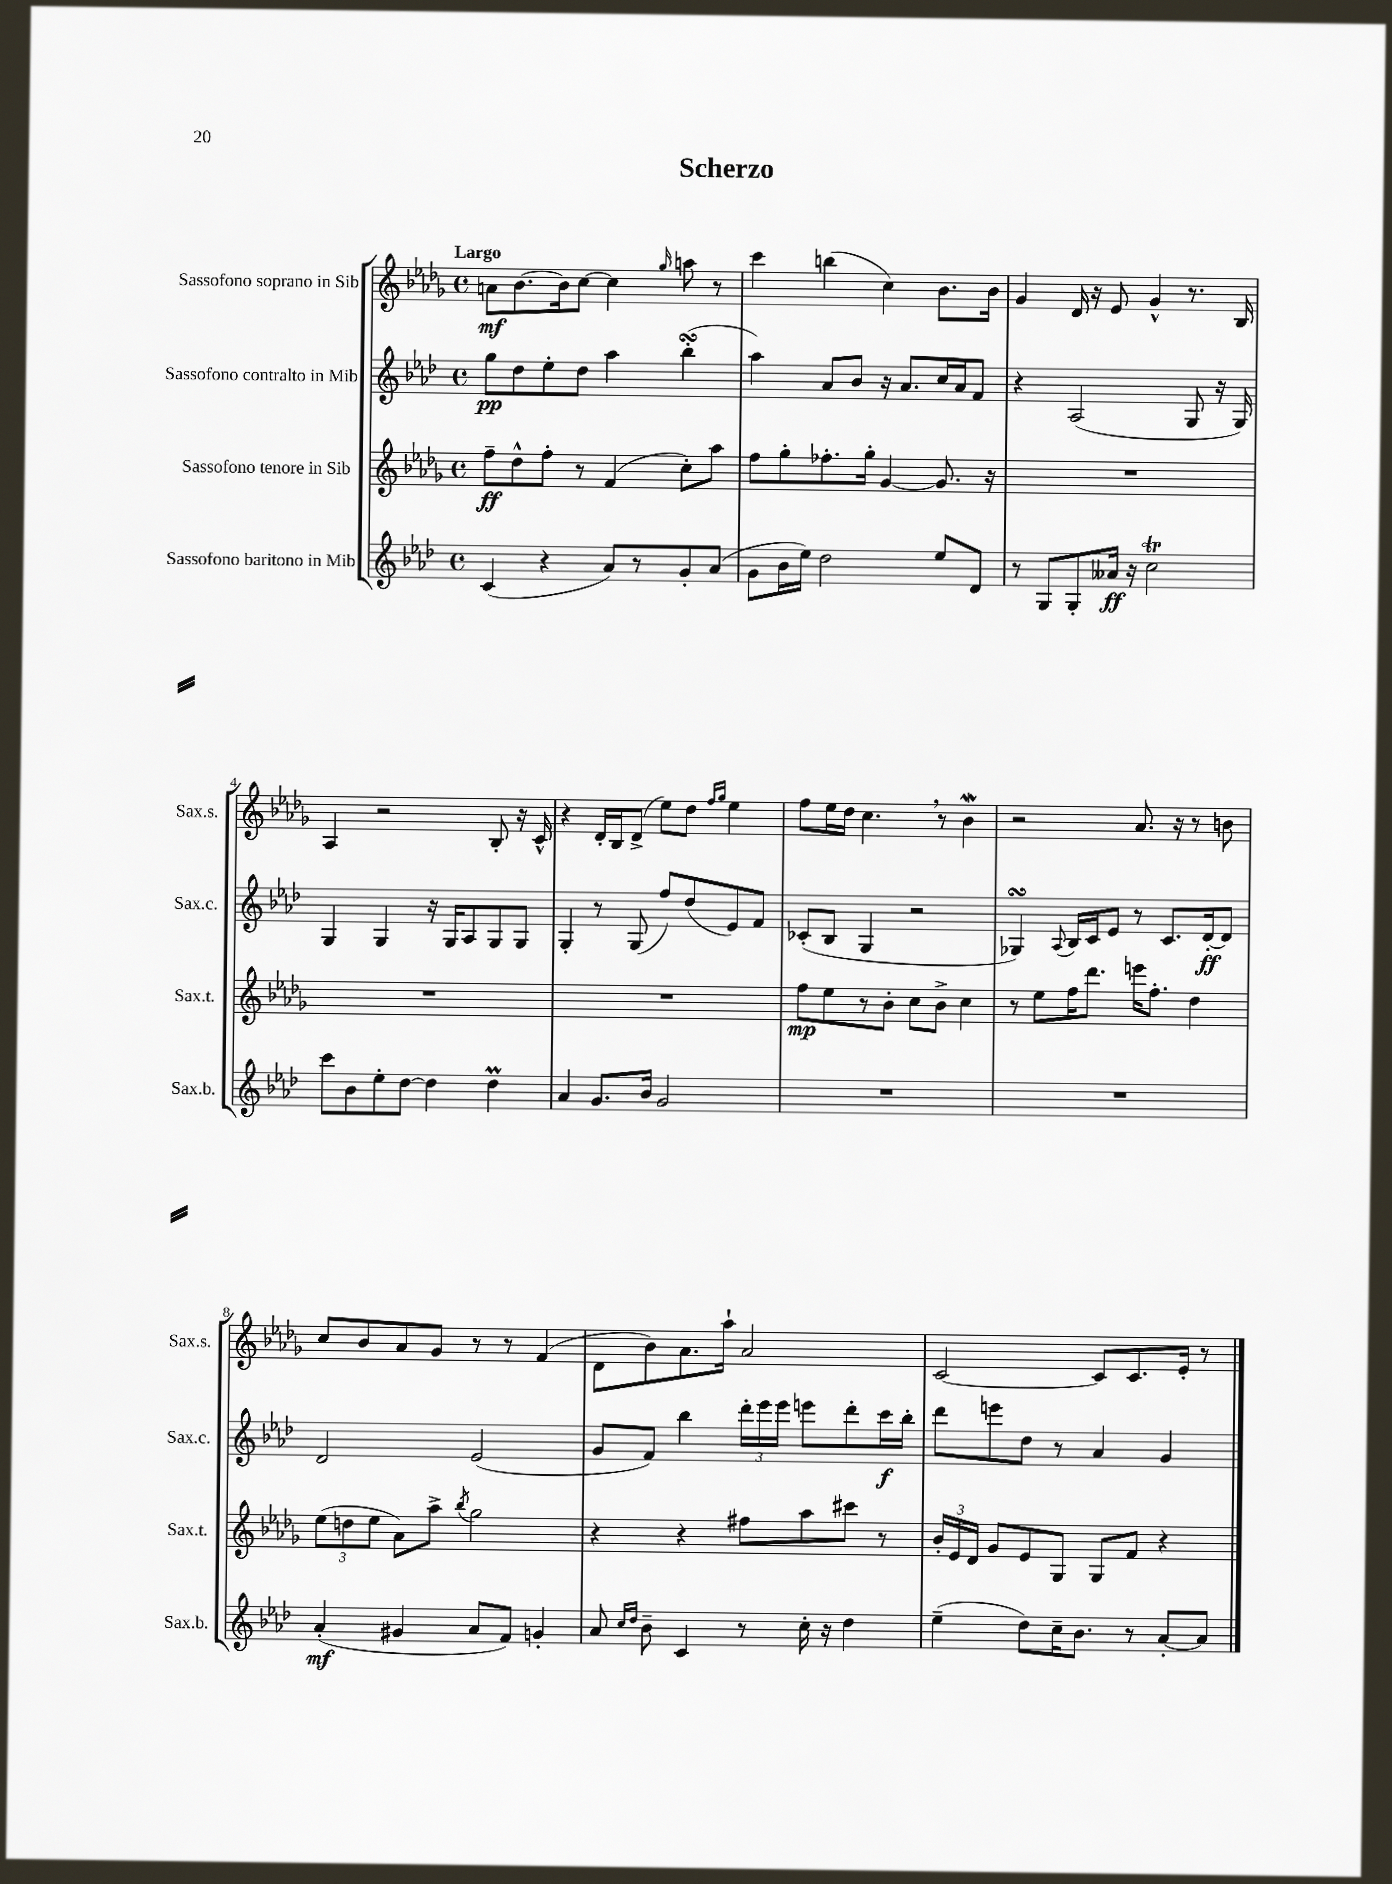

**kern	**dynam	**kern	**dynam	**kern	**dynam	**kern	**dynam
*part4	*part4	*part3	*part3	*part2	*part2	*part1	*part1
*staff4	*staff4	*staff3	*staff3	*staff2	*staff2	*staff1	*staff1
*I"Sassofono baritono in Mib	*	*I"Sassofono tenore in Sib	*	*I"Sassofono contralto in Mib	*	*I"Sassofono soprano in Sib	*
*I'Sax.b.	*	*I'Sax.t.	*	*I'Sax.c.	*	*I'Sax.s.	*
*clefG2	*	*clefG2	*	*clefG2	*	*clefG2	*
*k[b-e-a-d-]	*	*k[b-e-a-d-g-]	*	*k[b-e-a-d-]	*	*k[b-e-a-d-g-]	*
*M4/4	*	*M4/4	*	*M4/4	*	*M4/4	*
*met(c)	*	*met(c)	*	*met(c)	*	*met(c)	*
=1	=1	=1	=1	=1	=1	=1	=1
!	!	!	!	!	!	!LO:TX:a:B:t=Largo	!
(4c/	.	8ff~\L	ff	8gg\L	pp	8an\L	mf
.	.	8dd-^^\	.	8dd-\	.	[8.b-\	.
4r	.	8ff'\J	.	8ee-'\	.	.	.
.	.	.	.	.	.	16b-\k]	.
.	.	8r	.	8dd-\J	.	[8cc\J	.
8a-/L)	.	(4f/	.	4aa-\	.	4cc\]	.
8r	.	.	.	.	.	.	.
.	.	.	.	.	.	16qqgg-/	.
8g'/	.	8cc'\L)	.	(4bb-sSSS'\	.	8aan\	.
(8a-/J	.	8aa-\J	.	.	.	8r	.
=2	=2	=2	=2	=2	=2	=2	=2
8g\L	.	8ff\L	.	4aa-\)	.	4ccc\	.
16b-\L	.	8gg-'\	.	.	.	.	.
16ee-\JJ)	.	.	.	.	.	.	.
2dd-\	.	8.ff-X'\	.	8a-/L	.	(4bbn\	.
.	.	.	.	8b-/J	.	.	.
.	.	16gg-'\Jk	.	.	.	.	.
.	.	[4g-/	.	16r	.	4cc\)	.
.	.	.	.	8.a-/L	.	.	.
8ee-/L	.	8.g-/]	.	16cc/L	.	8.b-\L	.
.	.	.	.	16a-/J	.	.	.
8d-/J	.	.	.	8f/J	.	.	.
.	.	16r	.	.	.	16b-\Jk	.
=3	=3	=3	=3	=3	=3	=3	=3
8r	.	1r	.	4r	.	4g-/	.
8G/L	.	.	.	.	.	.	.
8G'/	.	.	.	(2A-/	.	16d-/	.
.	.	.	.	.	.	16r	.
16a--X/Jk	ff	.	.	.	.	8e-/	.
16r	.	.	.	.	.	.	.
2cct\	.	.	.	.	.	4g-^^/	.
.	.	.	.	8G/	.	8.r	.
.	.	.	.	16r	.	.	.
.	.	.	.	16G/)	.	16B-/	.
!!LO:LB:g=z
=4	=4	=4	=4	=4	=4	=4	=4
8ccc\L	.	1r	.	4G/	.	4A-/	.
8b-\	.	.	.	.	.	.	.
8ee-'\	.	.	.	4G/	.	2r	.
[8dd-\J	.	.	.	.	.	.	.
4dd-\]	.	.	.	16r	.	.	.
.	.	.	.	16G/KL	.	.	.
.	.	.	.	8A-/	.	.	.
4dd-M\	.	.	.	8G/	.	8B-'/	.
.	.	.	.	8G/J	.	16r	.
.	.	.	.	.	.	16c^^/	.
=5	=5	=5	=5	=5	=5	=5	=5
4a-/	.	1r	.	4G'/	.	4r	.
8.g/L	.	.	.	8r	.	16d-'/LL	.
.	.	.	.	.	.	16B-/J	.
.	.	.	.	(8G/	.	(8d-^/J	.
16b-/Jk	.	.	.	.	.	.	.
2g/	.	.	.	8ff/L)	.	8ee-\L)	.
.	.	.	.	(8dd-/	.	8dd-\J	.
.	.	.	.	.	.	16qqff/LL	.
.	.	.	.	.	.	16qqgg-/JJ	.
.	.	.	.	8e-/)	.	4ee-\	.
.	.	.	.	8f/J	.	.	.
=6	=6	=6	=6	=6	=6	=6	=6
1r	.	8ff\L	mp	(8c-X'/L	.	8ff\L	.
.	.	8ee-\	.	8B-/J	.	16ee-\L	.
.	.	.	.	.	.	16dd-\JJ	.
.	.	8r	.	4G/	.	4.cc,\	.
.	.	8b-'\J	.	.	.	.	.
.	.	8cc\L	.	2r	.	.	.
.	.	8b-^\J	.	.	.	8r	.
.	.	4cc\	.	.	.	4b-W\	.
=7	=7	=7	=7	=7	=7	=7	=7
1r	.	8r	.	4G-XsSSs/)	.	2r	.
.	.	8ee-\L	.	.	.	.	.
.	.	.	.	8qqA-/	.	.	.
.	.	16ff\K	.	16B-/LL	.	.	.
.	.	8.ddd-\J	.	16c/J	.	.	.
.	.	.	.	8e-/J	.	.	.
.	.	16eeen\KL	.	8r	.	8.a-/	.
.	.	8.ff'\J	.	.	.	.	.
.	.	.	.	8.c/L	.	.	.
.	.	.	.	.	.	16r	.
.	.	4dd-\	.	.	.	8r	.
.	.	.	.	[16d-'/k	ff	.	.
.	.	.	.	8d-/J]	.	8bn\	.
!!LO:LB:g=z
=8	=8	=8	=8	=8	=8	=8	=8
(4a-'/	mf	(12ee-\L	.	2d-/	.	8cc/L	.
.	.	12ddn\	.	.	.	.	.
.	.	.	.	.	.	8b-/	.
.	.	12ee-\J	.	.	.	.	.
4g#X/	.	8a-\L)	.	.	.	8a-/	.
.	.	8aa-^\J	.	.	.	8g-/J	.
.	.	8qbb-/	.	.	.	.	.
8a-/L	.	2gg-\	.	(2e-/	.	8r	.
8f/J)	.	.	.	.	.	8r	.
4gn'/	.	.	.	.	.	(4f/	.
=9	=9	=9	=9	=9	=9	=9	=9
8a-/	.	4r	.	8g/L	.	8d-\L	.
16qqcc/LL	.	.	.	.	.	.	.
16qqdd-/JJ	.	.	.	.	.	.	.
8b-~\	.	.	.	8f/J)	.	8b-\)	.
4c/	.	4r	.	4bb-\	.	8.a-\	.
.	.	.	.	.	.	16aa-`\Jk	.
8r	.	8ff#X\L	.	24ddd-'\LL	.	2a-/	.
.	.	.	.	24eee-\	.	.	.
.	.	.	.	24eee-\JJ	.	.	.
16cc'\	.	8aa-\	.	8eeen\L	.	.	.
16r	.	.	.	.	.	.	.
4dd-\	.	8ccc#X\J	.	8ddd-'\	.	.	.
.	.	8r	.	16ccc\L	f	.	.
.	.	.	.	16bb-'\JJ	.	.	.
=10	=10	=10	=10	=10	=10	=10	=10
(4ee-~\	.	24b-'/LL	.	8ddd-\L	.	[2c/	.
.	.	24e-/	.	.	.	.	.
.	.	24d-/JJ	.	.	.	.	.
.	.	8g-/L	.	8eeen\	.	.	.
8dd-\L)	.	8e-/	.	8dd-\J	.	.	.
16cc~\K	.	8G-/J	.	8r	.	.	.
8.b-\J	.	.	.	.	.	.	.
.	.	8G-/L	.	4a-/	.	8c/L]	.
8r	.	8f/J	.	.	.	8.c/	.
[8a-'/L	.	4r	.	4g/	.	.	.
.	.	.	.	.	.	16e-'/Jk	.
8a-/J]	.	.	.	.	.	8r	.
==	==	==	==	==	==	==	==
*-	*-	*-	*-	*-	*-	*-	*-
